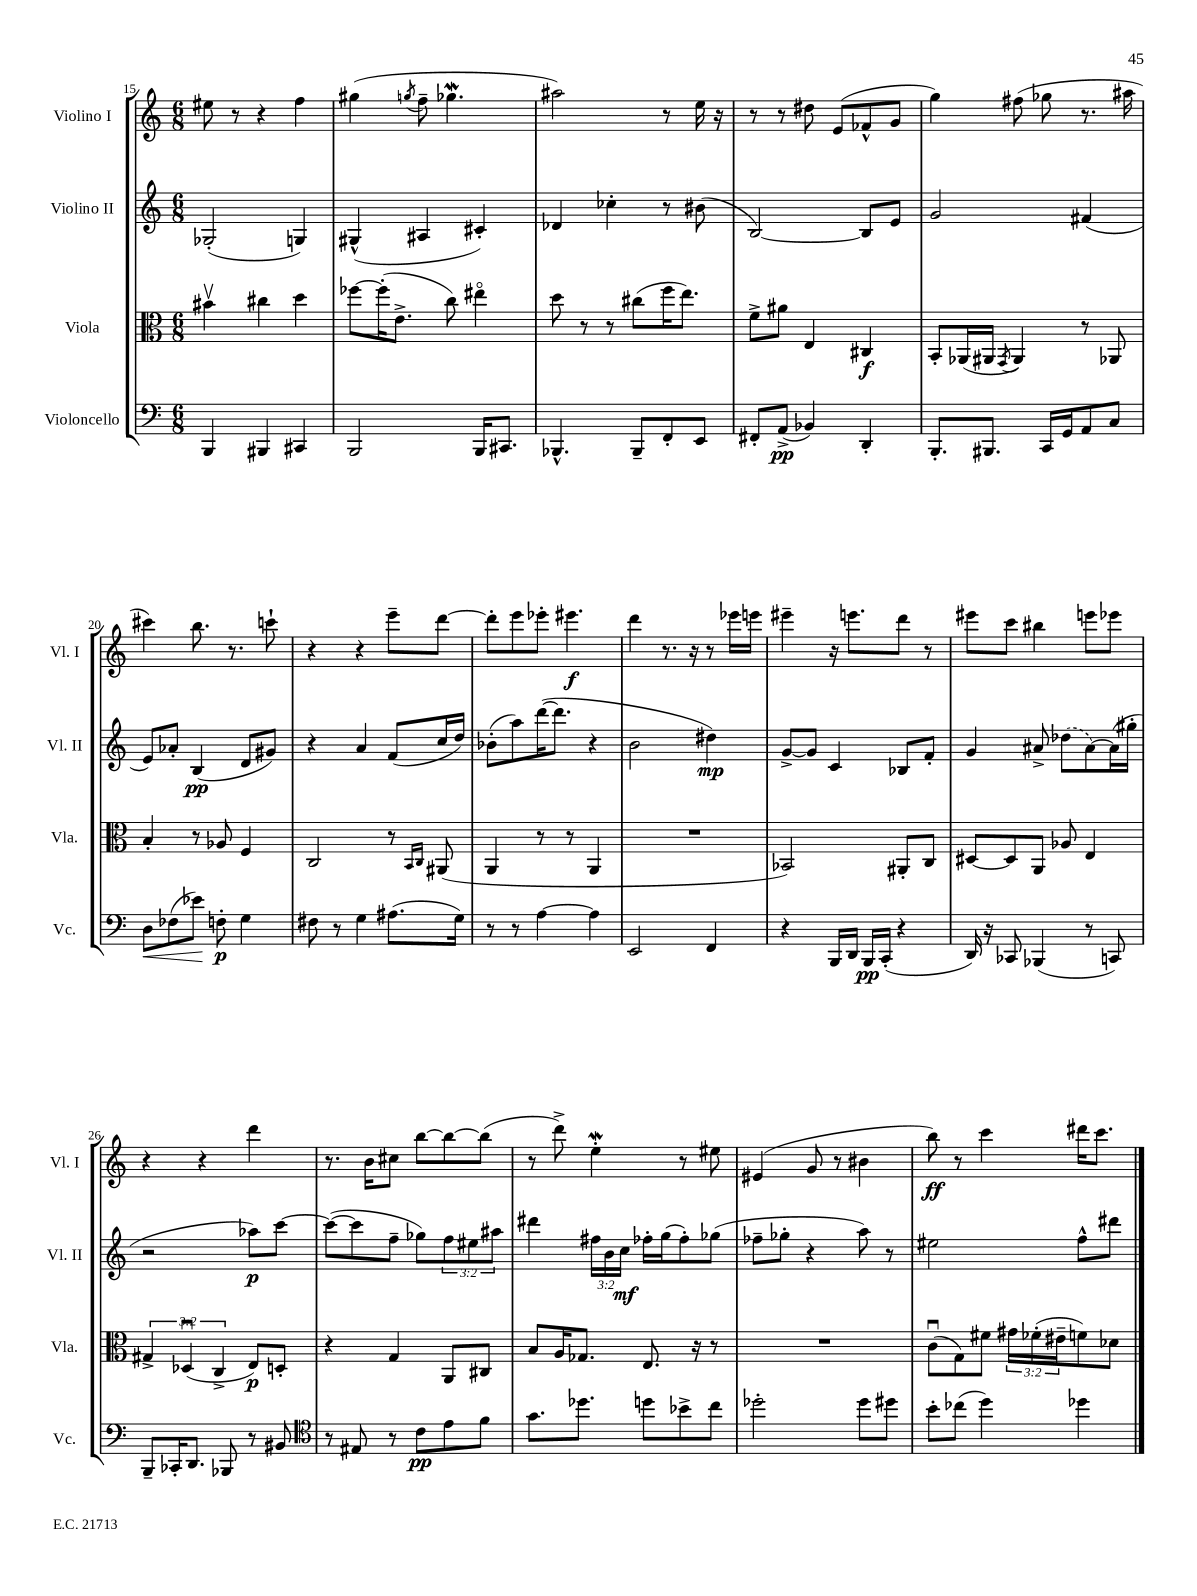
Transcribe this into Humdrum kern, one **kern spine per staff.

**kern	**kern	**kern	**kern
*staff4	*staff3	*staff2	*staff1
*clefF4	*clefC3	*clefG2	*clefG2
*k[]	*k[]	*k[]	*k[]
*M6/8	*M6/8	*M6/8	*M6/8
4BBB	4b#v	(2G-'	8ee#
.	.	.	8r
4BBB#	4cc#	.	4r
4CC#	4dd	4G)	4ff
=	=	=	=
2BBB	[8ff-	(4G#^^	(4gg#
.	(16ff-']	.	.
.	8.e^	.	.
.	.	.	8qgg
.	.	4A#	8ff~
.	8cc)	.	4.gg-
16BBB	4ee#o	4c#')	.
8.CC#	.	.	.
=	=	=	=
4.BBB-^^	8dd	4d-	2aa#)
.	8r	.	.
.	8r	4cc-'	.
8BBB-~	(8cc#	.	.
8FF'	16ff	8r	8r
.	8.ee)	.	.
8EE	.	(8b#	16ee
.	.	.	16r
=	=	=	=
8FF#'	8f^	[2B)	8r
(8AA^	8a#	.	8r
4BB-)	4E	.	8dd#
.	.	.	(8e
4DD'	4C#	8B]	8f-^^
.	.	8e	8g
=	=	=	=
8.BBB'	8BB'	2g	4gg)
.	(16AA-	.	.
8.BBB#	16AA#	.	.
.	8qGG	.	.
.	4AA#)	.	(8ff#
16CC	.	.	8gg-
16GG	.	.	.
8AA	8r	(4f#	8.r
8C	8AA-	.	.
.	.	.	16aa#
=	=	=	=
8D	4B'	8e)	4ccc#)
(8F-	.	8a-'	.
8e-)	8r	(4B	8.bb
8F'	8A-	.	.
.	.	.	8.r
4G	4F	8d	.
.	.	8g#)	8ccc`
=	=	=	=
8F#	2C	4r	4r
8r	.	.	.
4G	.	4a	4r
(8.A#	8r	(8f	8eee~
.	16qqBB	.	.
.	16qqC	.	.
.	(8AA#	16cc	[8ddd
16G)	.	16dd)	.
=	=	=	=
8r	4AA	(8b-'	8ddd']
8r	.	8aa)	8eee
[4A	8r	([16ddd	8eee-'
.	.	8.ddd]	.
.	8r	.	4.eee#
4A]	4AA	4r	.
=	=	=	=
2EE	2.r	2b	4ddd
.	.	.	8.r
.	.	.	16r
4FF	.	4dd#)	8r
.	.	.	16eee-
.	.	.	16eee
=	=	=	=
4r	2BB-)	[8g^	4eee#~
.	.	8g]	.
16BBB	.	4c	16r
16DD	.	.	8.eee
16BBB	.	.	.
(16CC'	.	.	.
4r	8AA#'	8B-	8ddd
.	8C	8f'	8r
=	=	=	=
16DD)	[8D#	4g	8eee#
16r	.	.	.
8CC-	8D#]	.	8ccc
(4BBB-	8AA	8a#^	4bb#
.	8A-	(8dd-	.
8r	4E	[8a#)	8eee
8CC)	.	(16a#]	8eee-
.	.	16gg#'	.
=	=	=	=
8BBB~	6G#^	2r	4r
16CC-'	.	.	.
.	(6D-u	.	.
8.DD	.	.	.
.	.	.	4r
.	6C^	.	.
8BBB-	.	.	.
8r	8E)	8aa-)	4ddd
8BB#	8D'	[8ccc	.
=	=	=	=
*clefC4	*	*	*
8r	4r	(8ccc_	8.r
8E#	.	8ccc]	.
.	.	.	16b
8r	4G	8ff~	8cc#
8c	.	8gg-)	[8bb
8e	8AA	12ff	8bb_
.	.	12ee#	.
8f	8C#	.	(8bb]
.	.	12aa#	.
=	=	=	=
8.g	8B	4ddd#	8r
.	16A	.	8ddd^)
8.dd-	8.G-	.	.
.	.	24ff#	4ee'
.	.	24b	.
.	.	24cc	.
8dd	8.E	16ff-'	.
.	.	(16gg	.
8b-^	.	8ff-')	8r
.	16r	.	.
8cc	8r	(8gg-	8ee#
=	=	=	=
2dd-'	2.r	8ff-~	(4e#
.	.	8gg-'	.
.	.	4r	8g
.	.	.	8r
8dd-	.	8aa)	4b#
8dd#	.	8r	.
=	=	=	=
8b'	(8cu	2ee#	8bb)
(8cc-	8G)	.	8r
4dd)	8f#	.	4ccc
.	24g#	.	.
.	(24f-'	.	.
.	24e#~	.	.
4dd-	8f)	8ff^^	16ddd#
.	.	.	8.ccc
.	8d-	8ddd#	.
==	==	==	==
*-	*-	*-	*-
